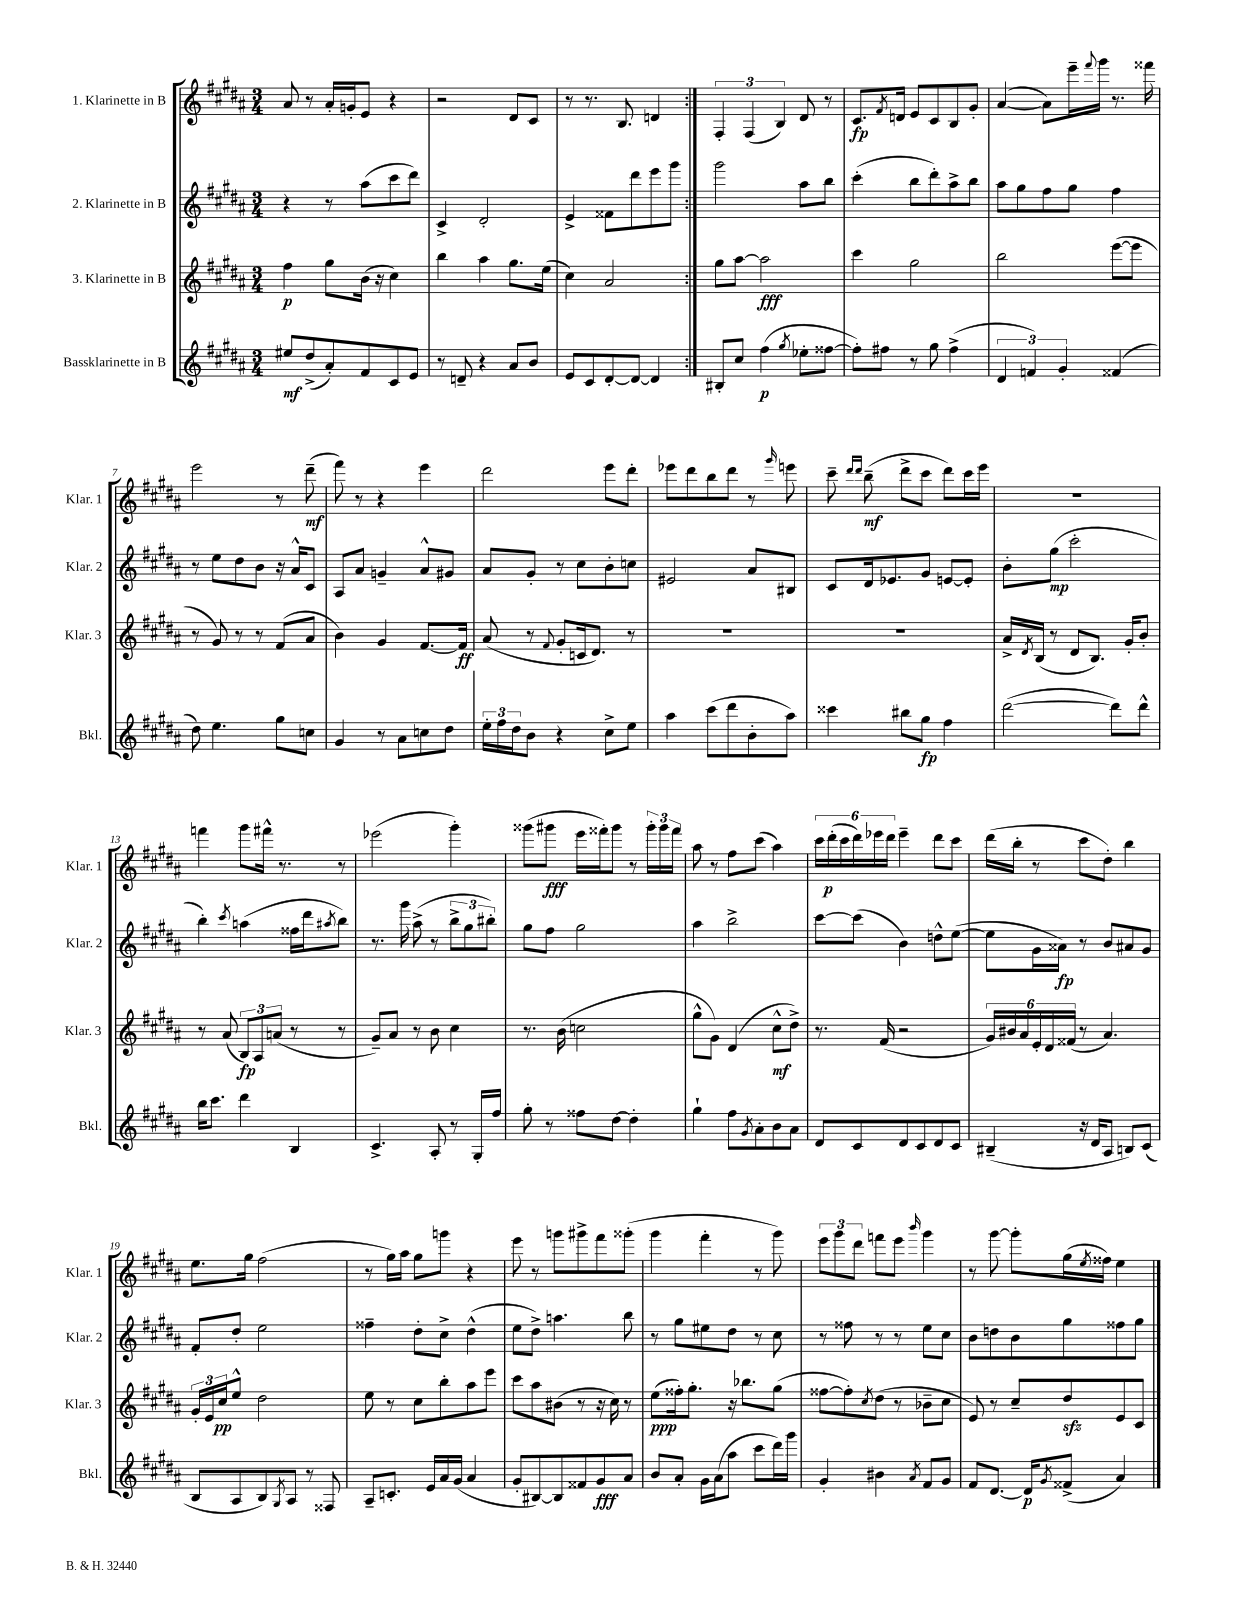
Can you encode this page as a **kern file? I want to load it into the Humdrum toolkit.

**kern	**kern	**kern	**kern
*staff4	*staff3	*staff2	*staff1
*clefG2	*clefG2	*clefG2	*clefG2
*k[f#c#g#d#a#]	*k[f#c#g#d#a#]	*k[f#c#g#d#a#]	*k[f#c#g#d#a#]
*M3/4	*M3/4	*M3/4	*M3/4
8ee#/L	4ff#\	4r	8a#/
(8dd#^/	.	.	8r
8a#'/)	8gg#\L	8r	16a#'/LL
.	.	.	16g'/J
8f#/	(16b\Jk	(8aa#\L	8e/J
.	16r	.	.
8c#/	4cc#\)	8ccc#\	4r
8e/J	.	8ddd#\J)	.
=	=	=	=
8r	4bb\	4c#^/	2r
8d~/	.	.	.
4r	4aa#\	2d#'/	.
8a#/L	8.gg#\L	.	8d#/L
8b/J	.	.	8c#/J
.	(16ee\Jk	.	.
=	=	=	=
8e/L	4cc#\)	4e^/	8r
8c#/	.	.	8.r
[8d#'/	2a#/	8f##\L	.
.	.	.	8.B/
8d#/_J	.	8ddd#\	.
4d#/]	.	8eee\	4d/
.	.	8ggg#\J	.
=:|!	=:|!	=:|!	=:|!
8B#'/L	8gg#\L	2ggg#\	6F#'/
8cc#/J	[8aa#\J	.	.
.	.	.	(6F#/
(4ff#\	2aa#\]	.	.
.	.	.	6B/)
8qgg#/	.	.	.
8ee-'\L	.	8aa#\L	8d#/
[8ff##\J	.	8bb\J	8r
=	=	=	=
8ff##'\]L)	4ccc#\	(4ccc#'\	8.c#/L
8ff#\J	.	.	.
.	.	.	8qf#/
.	.	.	16d/Jk
8r	2gg#\	8bb\L	8e/L
8gg#\	.	8ddd#'\)	8c#/
(4ff#^\	.	8aa#^\	8B/
.	.	8bb\J	8g#'/J
=	=	=	=
6d#/	2bb\	8aa#\L	([4a#/
.	.	8gg#\	.
6f/)	.	.	.
.	.	8ff#\	8a#\]L)
6g#'/	.	.	.
.	.	8gg#\J	16eee~\L
.	.	.	8qqfff#/
.	.	.	16ggg#\JJ
(4f##/	([8eee\L	4ff#\	8.r
.	8eee\]J	.	.
.	.	.	16fff##\
=	=	=	=
8dd#\)	8r	8r	2eee\
4.ee\	8g#/)	8ee\L	.
.	8r	8dd#\	.
.	8r	8b\J	.
8gg#\L	(8f#/L	16r	8r
.	.	16a#^^/LK	.
8cc\J	8a#/J	8c#/J	(8ddd#~\
=	=	=	=
4g#/	4b\)	8A#/L	8fff#\)
.	.	8a#/J	8r
8r	4g#/	4g~/	4r
8a#\L	.	.	.
8cc\	[8.f#/L	8a#^^/L	4eee\
8dd#\J	.	8g#/J	.
.	16f#/]Jk	.	.
=	=	=	=
24ee'\LL	(8a#/	8a#/L	2ddd#\
24ff#\	.	.	.
24dd#\J	.	.	.
8b\J	8r	8g#'/J	.
.	8qqf#/	.	.
4r	8g#'/L	8r	.
.	16c/k	8cc#\L	.
.	8.d#/J)	.	.
8cc#^\L	.	8b'\	8eee\L
8ee\J	8r	8cc\J	8ddd#'\J
=	=	=	=
4aa#\	2.r	2e#/	8eee-\L
.	.	.	8ddd#\
(8ccc#\L	.	.	8bb\
8ddd#\	.	.	8ddd#\J
8b'\	.	8a#/L	8r
.	.	.	16qqggg#/
8aa#\J)	.	8B#/J	8eee\
=	=	=	=
4ccc##\	2.r	8c#/L	8ccc#~\
.	.	.	16qqddd#/LL
.	.	.	16qqddd#/JJ
.	.	16d#/k	(8bb~\
.	.	8.e-/	.
8bb#\L	.	.	8ddd#^\L
8gg#\J	.	8g#/J	8ccc#\J
4ff#\	.	[8e/L	8ddd#\L)
.	.	8e'/]J	16ccc#\L
.	.	.	16eee\JJ
=	=	=	=
([2ddd#\	16a#^/LL	8b'\L	2.r
.	8qd#/	.	.
.	(16B/JJ	.	.
.	8r	(8gg#\J	.
.	8d#/L	2ccc#'\	.
.	8.B/J)	.	.
8ddd#\]L)	.	.	.
.	16g#'/LK	.	.
8ddd#^^\J	8b'/J	.	.
=	=	=	=
16bb\LK	8r	4bb'\)	4fff\
8.ccc#\J	.	.	.
.	(8a#/	.	.
.	.	8qccc#/	.
4ddd#\	12B/L)	(4aa\	8ggg#\L
.	12A#/	.	.
.	.	.	16fff#^^\Jk
.	(12a/J	.	.
.	.	.	8.r
4B/	8r	16ff##\LL	.
.	.	16ddd#\J	.
.	.	8qaa#/	.
.	8r	8bb\J)	8r
=	=	=	=
4.c#^/	8g#~/L)	8.r	(2eee-\
.	8a#/J	.	.
.	.	16ggg#\	.
.	8r	(8aa#^\	.
8A#'/	8b\	8r	.
8r	4cc#\	12bb^\L	4ggg#'\)
.	.	12gg#\	.
16G#'/LL	.	.	.
.	.	12bb#'\J)	.
16ff#/JJ	.	.	.
=	=	=	=
8gg#'\	8.r	8gg#\L	(8ggg##\L
8r	.	8ff#\J	8ggg#\J
.	(16b\	.	.
8ff##\L	2cc\	2gg#\	16eee\LL
.	.	.	16fff##'\J)
[8dd#\J	.	.	8ggg#\J
4dd#'\]	.	.	8r
.	.	.	24ggg#'\LL
.	.	.	24ggg#\
.	.	.	24fff##\JJ
=	=	=	=
4gg#`\	8gg#^^\L	4aa#\	8aa#\
.	8g#\J)	.	8r
8ff#\L	(4d#/	2bb^\	8ff#\L
8qg#/	.	.	.
8a#'\	.	.	(8ccc#\J
8b\	8cc#^^\L	.	4aa#\)
8a#\J	8dd#^\J)	.	.
=	=	=	=
8d#/L	8.r	[8ccc#\L	24ccc#\LL
.	.	.	(24ddd#'\
.	.	.	24ccc#\
8c#/	.	(8ccc#\]J	24ddd#\)
.	.	.	24eee-\
.	(16f#/	.	.
.	.	.	24ddd#\JJ
8d#/	2r	4b\)	4eee-~\
8c#/	.	.	.
8d#/	.	8dd^^\L	8ddd#\L
8c#/J	.	([8ee\J	8ccc#\J
=	=	=	=
(4B#~/	24g#/LL)	8ee\]L	(16ddd#\LL
.	24b#/	.	.
.	.	.	16bb'\JJ
.	24a#/	.	.
.	24e'/	16g#\L	8r
.	24d#/	.	.
.	.	16a##\JJ)	.
.	(24f##/JJ	.	.
16r	8r	8r	8ccc#\L
16d#/LK	.	.	.
8A#/J	4.a#/)	8b/L	8dd#'\J)
8B/L)	.	8a#/	4bb\
(8c#/J	.	8g#/J	.
=	=	=	=
8B/L	24g#'/LL	8f#'/L	8.ee\L
.	24e/	.	.
.	24cc#/J	.	.
8A#/	8ee^^/J	8dd#'/J	.
.	.	.	16gg#\Jk
8B/)	2dd#\	2ee\	(2ff#\
8qG#/	.	.	.
8A#/J	.	.	.
8r	.	.	.
8F##/	.	.	.
=	=	=	=
8A#~/L	8ee\	4ff##~\	8r
8.c'/J	8r	.	16gg#\LL)
.	.	.	16aa#\JJ
.	8cc#\L	8dd#'\L	8gg#\L
16e/LL	.	.	.
16a#/	8bb'\	8cc#^\J	8ggg\J
(16g#/JJ	.	.	.
4a#/	8aa#\	(4dd#^^\	4r
.	8eee\J	.	.
=	=	=	=
8g#'/L	8ccc#\L	8ee\L	8eee\
[8B#/)	8aa#\	8dd#^\J)	8r
8B#/]	(8b#\J	4.aa\	8ggg\L
8f##/	8r	.	8ggg#^\
8g#/	16r	.	8fff#\
.	16cc#\)	.	.
8a#/J	8r	8bb\	(8ggg##'\J
=	=	=	=
8b/L	(8ee\L	8r	4ggg#\
8a#'/J	16ff##'\k)	8gg#\L	.
.	8.gg#'\J	.	.
16g#\LL	.	8ee#\	4fff#'\
(16a#\J	.	.	.
8aa#\J	16r	8dd#\J	.
.	8.bb-\L	.	.
8ccc#\L	.	8r	8r
16ddd#\L)	(8gg#\J	8cc#\	8ggg#\)
16ggg#\JJ	.	.	.
=	=	=	=
4g#'/	[8ff##\L	8r	12eee\L
.	.	.	12ggg#\
.	8ff##'\])	8ff##\	.
.	.	.	12ddd#\J
.	8qcc#/	.	.
4b#\	(8dd#\J	8r	8fff\L
.	8r	8r	8eee\J
8qa#/	.	.	16qqbbb/
8f#/L	8b-~\L	8ee\L	4ggg#\
8g#/J	8cc#\J	8cc#\J	.
=	=	=	=
8f#/L	8e/)	8b\L	8r
[8.d#/J	8r	8dd\	[8ggg#\
.	8cc#~/L	8b\	8ggg#'\]L
16d#/]LK	.	.	.
8qg#/	.	.	.
(8f##^/J	8dd#/	8gg#\	(16gg#\L
.	.	.	8qee/
.	.	.	16ff##\JJ)
4a#/)	8e/	8ff##\	4ee\
.	8c#/J	8gg#\J	.
==	==	==	==
*-	*-	*-	*-
